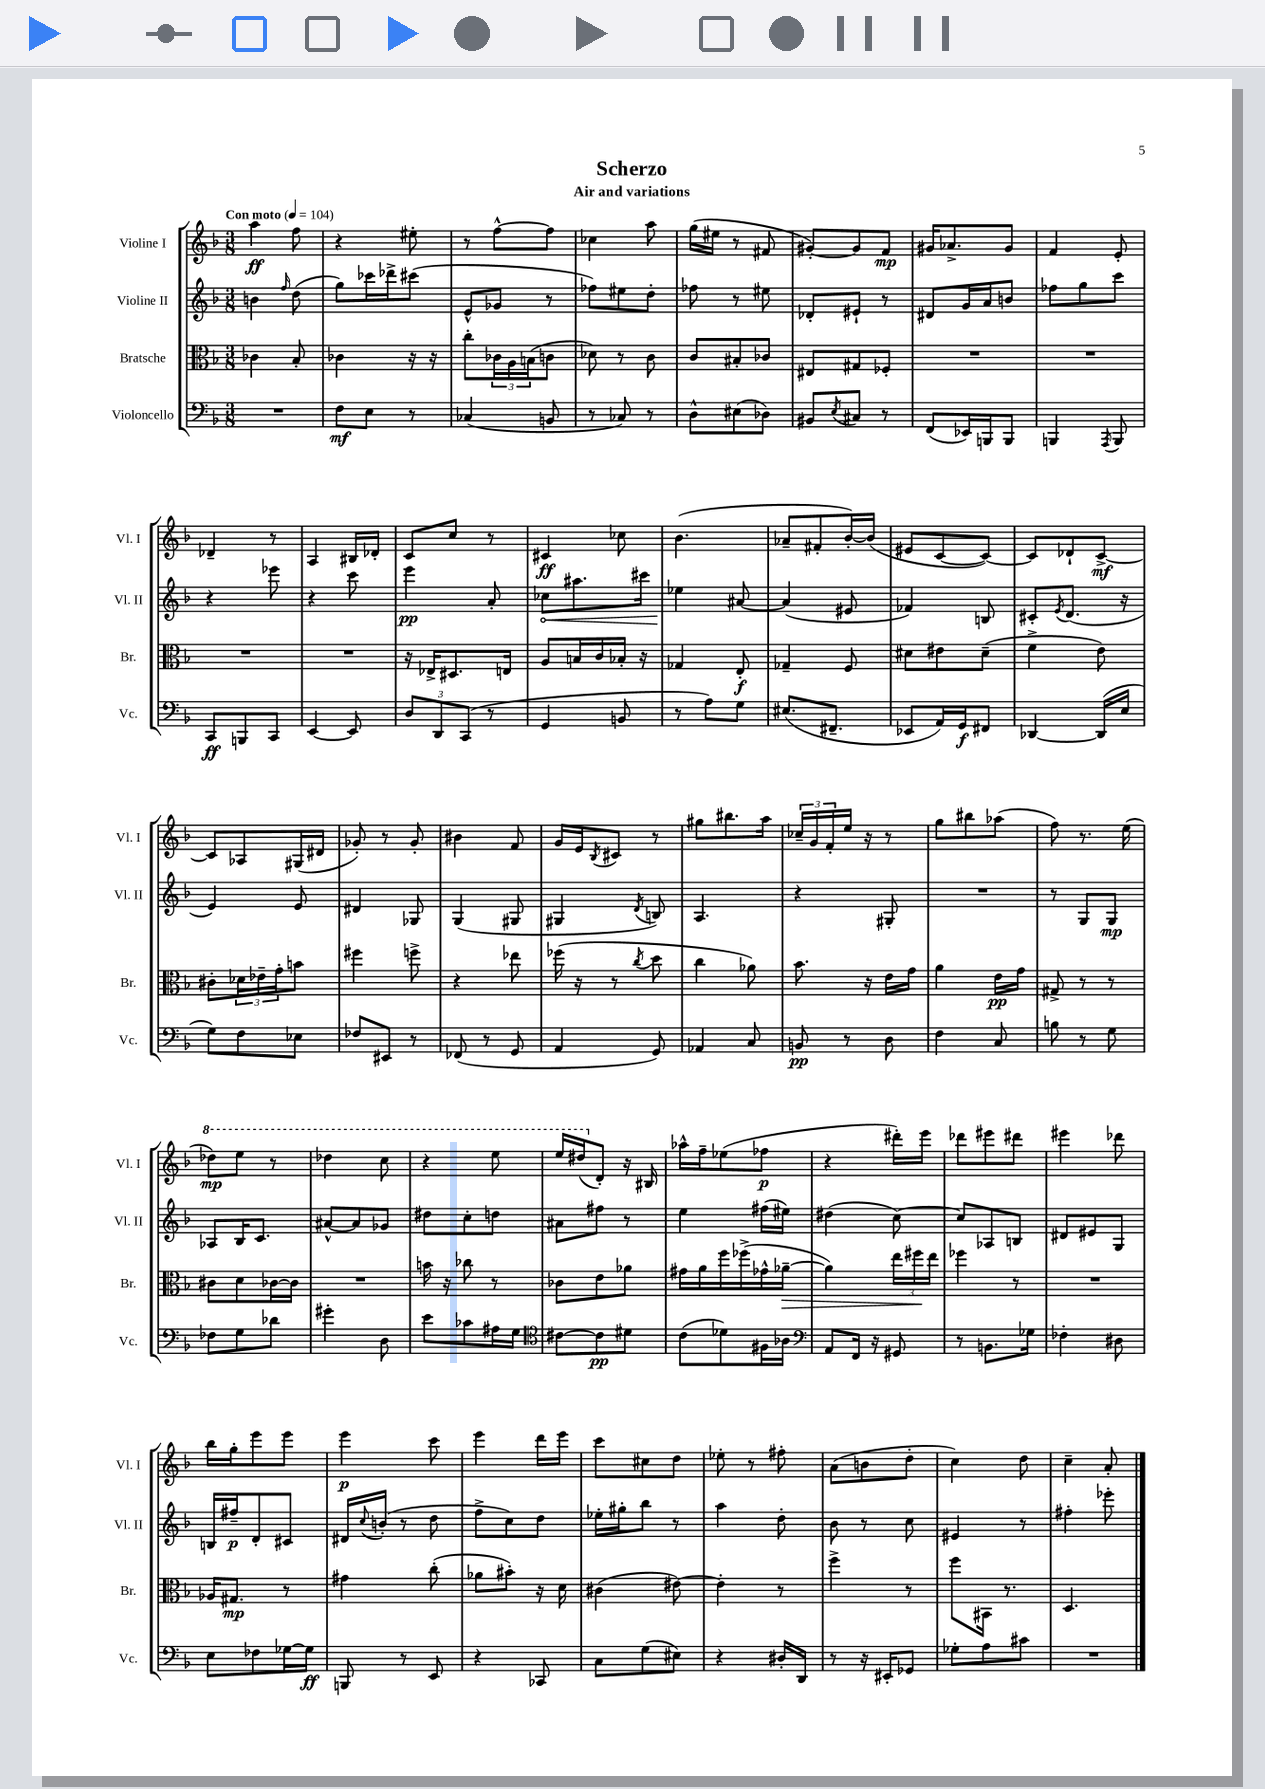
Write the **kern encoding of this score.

**kern	**dynam	**kern	**dynam	**kern	**dynam	**kern	**dynam
*part4	*part4	*part3	*part3	*part2	*part2	*part1	*part1
*staff4	*staff4	*staff3	*staff3	*staff2	*staff2	*staff1	*staff1
*I"Violoncello	*	*I"Bratsche	*	*I"Violine II	*	*I"Violine I	*
*I'Vc.	*	*I'Br.	*	*I'Vl. II	*	*I'Vl. I	*
*clefF4	*	*clefC3	*	*clefG2	*	*clefG2	*
*k[b-]	*	*k[b-]	*	*k[b-]	*	*k[b-]	*
*M3/8	*	*M3/8	*	*M3/8	*	*M3/8	*
*MM104	*	*MM104	*	*MM104	*	*MM104	*
=1	=1	=1	=1	=1	=1	=1	=1
!	!	!	!	!	!	!LO:TX:a:B:t=Con moto	!
4.r	.	4c-X\	.	4bn\	.	4aa\	ff
.	.	.	.	16qqff/	.	.	.
.	.	8B-'/	.	(8dd\	.	8ff\	.
=2	=2	=2	=2	=2	=2	=2	=2
8F\L	mf	4c-X\	.	8gg\L)	.	4r	.
8E\J	.	.	.	16ccc-X\L	.	.	.
.	.	.	.	16ddd-X^\J	.	.	.
8r	.	16r	.	(8ccc#X\J	.	8ee#X'\	.
.	.	16r	.	.	.	.	.
=3	=3	=3	=3	=3	=3	=3	=3
(4C-X/	.	8cc'\L	.	8e^^/L	.	8r	.
.	.	24c-X\L	.	8g-X/J	.	[8ff^^\L	.
.	.	24A\	.	.	.	.	.
.	.	(24Bn\J	.	.	.	.	.
8BBn/	.	8cn\J	.	8r	.	8ff\J]	.
=4	=4	=4	=4	=4	=4	=4	=4
8r	.	8d-X\)	.	8ff-X\L)	.	4cc-X\	.
8C-X/)	.	8r	.	8ee#X\	.	.	.
8r	.	8c\	.	8dd'\J	.	8aa\	.
=5	=5	=5	=5	=5	=5	=5	=5
8D^^\L	.	8c/L	.	8ff-X\	.	(16gg\LL	.
.	.	.	.	.	.	16ee#X\JJ	.
(8E#X\	.	8B#X'/	.	8r	.	8r	.
8D-X\J)	.	8c-X/J	.	8ee#X\	.	8f#X/	.
=6	=6	=6	=6	=6	=6	=6	=6
8BB#X/L	.	8E#X/L	.	8d-X'/L	.	[8g#X'/L)	.
8qE/	.	.	.	.	.	.	.
8C#X/J	.	8G#X/	.	8e#X`/J	.	8g#/]	.
8r	.	8F-X'/J	.	8r	.	8f/J	mp
=7	=7	=7	=7	=7	=7	=7	=7
(8FF/L	.	4.r	.	8d#X/L	.	16g#X/KL	.
.	.	.	.	.	.	8.a-X^/	.
16EE-X/L)	.	.	.	16g/L	.	.	.
16BBBn/J	.	.	.	16a/J	.	.	.
8BBB/J	.	.	.	8bn/J	.	8g#/J	.
=8	=8	=8	=8	=8	=8	=8	=8
4BBBn/	.	4.r	.	8ff-X\L	.	4f/	.
.	.	.	.	8gg\	.	.	.
8qAAA/	.	.	.	.	.	.	.
8BBB/	.	.	.	8ccc\J	.	8e'/	.
!!LO:LB:g=z
=9	=9	=9	=9	=9	=9	=9	=9
8CC/L	ff	4.r	.	4r	.	4d-X~/	.
8BBBn/	.	.	.	.	.	.	.
8CC/J	.	.	.	8eee-X\	.	8r	.
=10	=10	=10	=10	=10	=10	=10	=10
[4EE/	.	4.r	.	4r	.	4A/	.
8EE/]	.	.	.	8ccc\	.	16B#X/LL	.
.	.	.	.	.	.	16d-X'/JJ	.
=11	=11	=11	=11	=11	=11	=11	=11
12D/L	.	16r	.	4eee\	pp	8c/L	.
.	.	16E-X^/KL	.	.	.	.	.
12DD/	.	.	.	.	.	.	.
.	.	8.D#X/	.	.	.	8cc/J	.
(12CC/J	.	.	.	.	.	.	.
8r	.	.	.	8a'/	.	8r	.
.	.	16En/Jk	.	.	.	.	.
=12	=12	=12	=12	=12	=12	=12	=12
!	!	!	!	!	!LO:HP:b	!	!
4GG/	.	8A/L	.	8cc-X\L	<	4c#X/	ff
.	.	16Bn/L	.	8.aa#X\	.	.	.
.	.	16c/	.	.	.	.	.
8BBn/	.	16B-X'/JJ	.	.	.	8cc-X\	.
.	.	16r	.	16ccc#X\Jk	.	.	.
=13	=13	=13	=13	=13	=13	=13	=13
8r	.	4G-X/	.	4ee-X\	.	(4.b-\	.
8A\L)	.	.	.	.	.	.	.
8G\J	.	8E'/	f	[8a#X/	[	.	.
=14	=14	=14	=14	=14	=14	=14	=14
(8.E#X/L	.	4G-X~/	.	(4a#/]	.	8a-X~/L	.
.	.	.	.	.	.	8f#X'/	.
8.FF#X~/J	.	.	.	.	.	.	.
.	.	8F/	.	8e#X/	.	[16b-'/L)	.
.	.	.	.	.	.	(16b-/JJ]	.
=15	=15	=15	=15	=15	=15	=15	=15
8EE-X/L	.	8d#X\L	.	4f-X/)	.	8e#X/L	.
16AA/L)	.	8e#X\	.	.	.	[8c/	.
16GG/J	f	.	.	.	.	.	.
8FF#X/J	.	(8d#~\J	.	8Bn/	.	8c/J_)	.
=16	=16	=16	=16	=16	=16	=16	=16
[4DD-X/	.	4f^\	.	8c#X'/L	.	8c/L]	.
.	.	.	.	8qe/	.	.	.
.	.	.	.	(8.d/J	.	8d-X`/	.
(16DD-/LL]	.	8e\)	.	.	.	[8c^/J	mf
16E/JJ	.	.	.	16r	.	.	.
!!LO:LB:g=z
=17	=17	=17	=17	=17	=17	=17	=17
8G\L)	.	8c#X'\L	.	4e/)	.	8c/L]	.
8F\	.	24d-X\L	.	.	.	8A-X/	.
.	.	24e-X~\	.	.	.	.	.
.	.	24g'\J	.	.	.	.	.
8E-X\J	.	8bn\J	.	8e/	.	(16G#X/L	.
.	.	.	.	.	.	16d#X/JJ	.
=18	=18	=18	=18	=18	=18	=18	=18
8F-X/L	.	4ff#X\	.	4d#X/	.	8g-X'/)	.
8EE#X/J	.	.	.	.	.	8r	.
8r	.	8ffn^\	.	8G-X/	.	8g-'/	.
=19	=19	=19	=19	=19	=19	=19	=19
(8FF-X/	.	4r	.	(4G/	.	4b#X\	.
8r	.	.	.	.	.	.	.
8GG/	.	8ee-X\	.	8G#X/	.	8f/	.
=20	=20	=20	=20	=20	=20	=20	=20
4AA/	.	(16ff-X\	.	4G#X/	.	16g/LL	.
.	.	16r	.	.	.	16e/J	.
.	.	.	.	.	.	8qB-/	.
.	.	8r	.	.	.	8c#X/J	.
.	.	8qcc/	.	8qd/	.	.	.
8GG/)	.	8dd\	.	8Bn/)	.	8r	.
=21	=21	=21	=21	=21	=21	=21	=21
4AA-X/	.	4cc\	.	4.A/	.	8gg#X\L	.
.	.	.	.	.	.	8.bb#X\	.
8C/	.	8a-X\)	.	.	.	.	.
.	.	.	.	.	.	16aa\Jk	.
=22	=22	=22	=22	=22	=22	=22	=22
8BBn/	pp	8.b-\	.	4r	.	24cc-X~/LL	.
.	.	.	.	.	.	24g/	.
.	.	.	.	.	.	24f'/	.
8r	.	.	.	.	.	16ee/JJ	.
.	.	16r	.	.	.	16r	.
8D\	.	16e\LL	.	8G#X'/	.	8r	.
.	.	16g\JJ	.	.	.	.	.
=23	=23	=23	=23	=23	=23	=23	=23
4F\	.	4a\	.	4.r	.	8gg\L	.
.	.	.	.	.	.	8bb#X\	.
8C/	.	16e\LL	pp	.	.	(8aa-X\J	.
.	.	16g\JJ	.	.	.	.	.
=24	=24	=24	=24	=24	=24	=24	=24
8Bn\	.	8G#X^/	.	8r	.	8ff\)	.
8r	.	8r	.	8G/L	.	8.r	.
8G\	.	8r	.	8G/J	mp	.	.
.	.	.	.	.	.	(16ee\	.
!!LO:LB:g=z
=25	=25	=25	=25	=25	=25	=25	=25
*	*	*	*	*	*	*8va	*
8F-X\L	.	8c#X\L	.	8A-X/L	.	8ddd-X\L)	mp
8G\	.	8d\	.	16B-/K	.	8eee\J	.
.	.	.	.	8.c/J	.	.	.
8d-X\J	.	[16c-X\L	.	.	.	8r	.
.	.	16c-\JJ]	.	.	.	.	.
=26	=26	=26	=26	=26	=26	=26	=26
4g#X'\	.	4.r	.	[8a#X^^/L	.	4ddd-X\	.
.	.	.	.	8a#/]	.	.	.
8D\	.	.	.	8g-X/J	.	8ccc\	.
=27	=27	=27	=27	=27	=27	=27	=27
8e\L	.	16bn\	.	8dd#X\L	.	4r	.
.	.	16r	.	.	.	.	.
8c-X\	.	8cc-X\	.	8cc'\	.	.	.
16A#X\L	.	8r	.	8ddn\J	.	8eee\	.
16G\JJ	.	.	.	.	.	.	.
=28	=28	=28	=28	=28	=28	=28	=28
*clefC4	*	*	*	*	*	*	*
[8c#X\L	.	8c-X\L	.	8a#X\L	.	16eee/LL	.
.	.	.	.	.	.	(16ddd#X/J	.
*	*	*	*	*	*	*X8va	*
8c#\]	pp	8e\	.	8ff#X\J	.	8d'/J)	.
8d#X\J	.	8a-X\J	.	8r	.	16r	.
.	.	.	.	.	.	16B#X/	.
=29	=29	=29	=29	=29	=29	=29	=29
(8c\L	.	16g#X\LL	.	4ee\	.	16aa-X^^\LL	.
.	.	16a\	.	.	.	16ff~\J	.
8d-X\)	.	16ff\	.	.	.	(8ee-X\	.
.	.	(16ff-X^\	.	.	.	.	.
16F#X\L	.	16g-X^^\	.	(16ff#X\LL	.	8ff-X\J	p
!	!	!	!LO:HP:b	!	!	!	!
16A-X\JJ	.	[16a-X~\JJ	>	16ee#X\JJ)	.	.	.
=30	=30	=30	=30	=30	=30	=30	=30
*clefF4	*	*	*	*	*	*	*
8AA/L	.	4a-\])	.	(4dd#X\	.	4r	.
16FF/Jk	.	.	.	.	.	.	.
16r	.	.	.	.	.	.	.
8GG#X/	.	24ee\LL	.	[8cc\)	.	16ddd#X'\LL)	.
.	.	24ff#X\	.	.	.	.	.
.	.	.	.	.	.	16eee\JJ	.
.	.	24ee\JJ	]	.	.	.	.
=31	=31	=31	=31	=31	=31	=31	=31
8r	.	4ff-X\	.	8cc/L]	.	8ddd-X\L	.
8.BBn\L	.	.	.	8A-X/	.	8eee#X\	.
.	.	8r	.	8Bn/J	.	8ddd#X\J	.
16G-X\Jk	.	.	.	.	.	.	.
=32	=32	=32	=32	=32	=32	=32	=32
4F-X'\	.	4.r	.	8d#X/L	.	4eee#X\	.
.	.	.	.	8e#X/	.	.	.
8D#X\	.	.	.	8G/J	.	8ddd-X\	.
!!LO:LB:g=z
=33	=33	=33	=33	=33	=33	=33	=33
8E\L	.	16A-X/KL	.	16Bn/LL	.	16bb-\LL	.
.	.	8.G#X/J	mp	16ff#X~/J	p	16gg'\J	.
8F-X\	.	.	.	8d'/	.	8eee\	.
[16G-X\L	.	8r	.	8c#X/J	.	8eee\J	.
16G-\JJ]	ff	.	.	.	.	.	.
=34	=34	=34	=34	=34	=34	=34	=34
8BBBn/	.	4g#X\	.	16d#X/LL	.	4eee\	p
.	.	.	.	8qqcc/	.	.	.
.	.	.	.	(16bn'/JJ	.	.	.
8r	.	.	.	8r	.	.	.
8EE/	.	(8cc'\	.	8dd\	.	8ccc\	.
=35	=35	=35	=35	=35	=35	=35	=35
4r	.	8a-X\L	.	8ff^\L	.	4eee\	.
.	.	8b#X'\J)	.	8cc\)	.	.	.
8CC-X/	.	16r	.	8dd\J	.	16ddd\LL	.
.	.	16d\	.	.	.	16eee\JJ	.
=36	=36	=36	=36	=36	=36	=36	=36
8C\L	.	(4c#X\	.	16ee-X'\LL	.	8ccc\L	.
.	.	.	.	16gg#X'\J	.	.	.
(8G\	.	.	.	8bb-\J	.	8cc#X\	.
8E#X\J)	.	[8e#X\)	.	8r	.	8dd\J	.
=37	=37	=37	=37	=37	=37	=37	=37
4r	.	4e#'\]	.	4aa\	.	8ee-X'\	.
.	.	.	.	.	.	8r	.
16D#X'/LL	.	8r	.	8dd'\	.	8ff#X'\	.
16DD/JJ	.	.	.	.	.	.	.
=38	=38	=38	=38	=38	=38	=38	=38
8r	.	4ff^\	.	8b-\	.	(8a\L	.
16r	.	.	.	8r	.	8bn\	.
16EE#X'/KL	.	.	.	.	.	.	.
8GG-X/J	.	8r	.	8cc\	.	8dd'\J	.
=39	=39	=39	=39	=39	=39	=39	=39
8G-X'\L	.	8ff\L	.	4e#X/	.	4cc\)	.
8A\	.	16BB#X\Jk	.	.	.	.	.
.	.	8.r	.	.	.	.	.
8c#X\J	.	.	.	8r	.	8dd\	.
=40	=40	=40	=40	=40	=40	=40	=40
4.r	.	4.D/	.	4ff#X'\	.	4cc~\	.
.	.	.	.	8eee-X'\	.	8a'/	.
==	==	==	==	==	==	==	==
*-	*-	*-	*-	*-	*-	*-	*-
